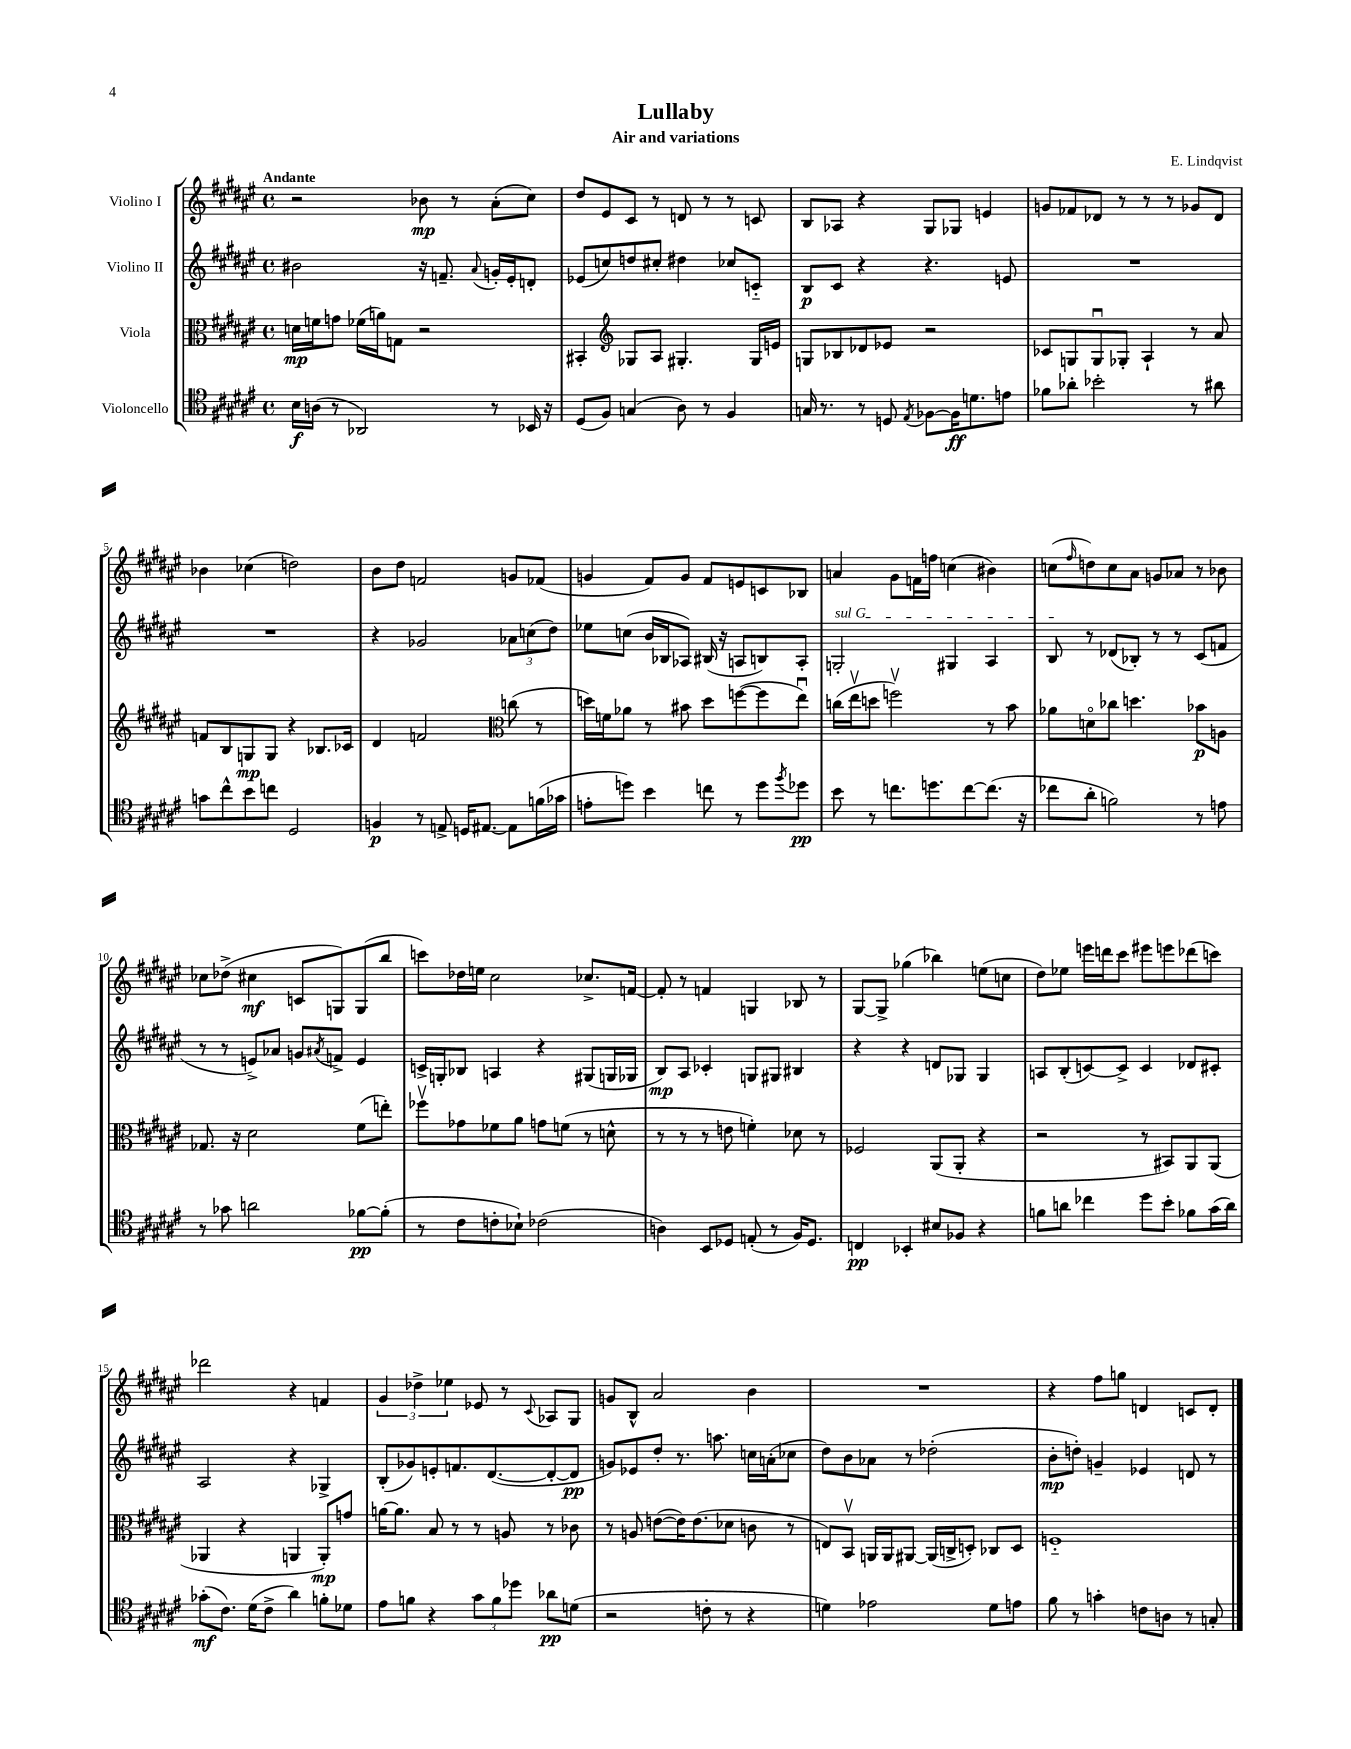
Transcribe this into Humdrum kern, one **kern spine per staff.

**kern	**kern	**kern	**kern
*staff4	*staff3	*staff2	*staff1
*clefC4	*clefC3	*clefG2	*clefG2
*k[f#c#g#d#a#e#]	*k[f#c#g#d#a#e#]	*k[f#c#g#d#a#e#]	*k[f#c#g#d#a#e#]
*M4/4	*M4/4	*M4/4	*M4/4
*met(c)	*met(c)	*met(c)	*met(c)
16B	16d	2b#	2r
(16A	16f	.	.
8r	8g	.	.
2AA-)	(16f-	.	.
.	16a)	.	.
.	8G	.	.
.	2r	16r	8b-
.	.	8.f~	.
.	.	.	8r
.	.	8qqa#	.
8r	.	16g'	(8a#'
.	.	16e#'	.
16BB-	.	8d'	8cc#)
16r	.	.	.
=	=	=	=
(8D#	4BB#'	(8e-	8dd#
8F#)	.	8cc)	8e#
*	*clefG2	*	*
(4G	8G-	8dd	8c#
.	8A#	8cc#'	8r
8A#)	4.G#'	4dd#	8d
8r	.	.	8r
4F#	.	8cc-	8r
.	16G#	8c'~	8c
.	16e	.	.
=	=	=	=
16G	8G	8B	8B
8.r	.	.	.
.	8B-	8c#	8A-
8r	8d-	4r	4r
8D	8e-	.	.
8qE#	.	.	.
[8F-	2r	4.r	8G#
16F-]	.	.	8G-
8.d	.	.	.
.	.	.	4e
8e	.	8e	.
=	=	=	=
8f-	8c-	1r	8g
8a-'	8G	.	8f-
2b-'	8Gu	.	8d-
.	8G-'	.	8r
.	4A#`	.	8r
.	.	.	8r
8r	8r	.	8g-
8a#	8a#	.	8d-
=	=	=	=
8g	8f	1r	4b-
8cc#^^	8B	.	.
8b	8G	.	(4cc-
8cc	8G	.	.
2D#	4r	.	2dd)
.	8.B-	.	.
.	16c-	.	.
=	=	=	=
4F	4d#	4r	8b
.	.	.	8dd#
8r	2f	2g-	2f
8E^	.	.	.
16D	.	.	.
[8.E#	.	.	.
*	*clefC3	*	*
8E#]	(8cc	12a-	8g
.	.	(12cc	.
(16f	8r	.	(8f-
.	.	12dd#)	.
16g-	.	.	.
=	=	=	=
8e'	16dd)	8ee-	4g
.	16f	.	.
8dd)	8a-	(8cc	.
4b	8r	16b	8f#)
.	.	16B-	.
.	8b#	8A-)	8g
8cc	8dd	(16B#	8f#
.	.	16r	.
8r	([8ff	8A	8e
8dd	8ff]	8B)	8c
8qff#	.	.	.
8dd-	8ee#u)	8A'	8B-
=	=	=	=
8b	(16cc	2G'	4a
.	16ee#v	.	.
8r	8dd	.	.
8.cc	2ffv)	.	8g#
.	.	.	16f
8.dd	.	.	16ff
.	.	4G#	(4cc
[8cc	.	.	.
(8.cc]	8r	4A#	4b#)
.	8b	.	.
16r	.	.	.
=	=	=	=
8cc-	8a-	8B	(8cc
.	.	.	16qqff#
8a#'	8do	8r	8dd)
2f)	8cc-	(8d-	8cc
.	4.dd	8B-')	8a#
.	.	8r	8g
.	.	8r	8a-
8r	8b-	(8c#	8r
8e	8A	8f	8b-
=	=	=	=
8r	8.G-	8r	8cc-
8g-	.	8r	(8dd-^
.	16r	.	.
2a	2d#	8e^)	4cc#
.	.	8a-	.
.	.	8g	8c
.	.	8qa#	.
.	.	8f^	8G)
[8f-	(8f#	4e	(8G
(8f-']	8ee')	.	8bb
=	=	=	=
8r	8ff-v	16c^	8ccc)
.	.	16G'	.
8c#	8g-	8B-	16dd-
.	.	.	16ee
8c'	8f-	4A	2cc#
8B-`)	8a#	.	.
(2c-	8g	4r	.
.	(8f	.	.
.	8r	(8G#	8.cc-^
.	8d^^	16G	.
.	.	16G-	[16f
=	=	=	=
4A)	8r	8B)	8f']
.	8r	8A#	8r
8BB	8r	4c-'	4f
8D-	8e	.	.
(8E'	4f')	8G	4G
8r	.	8G#	.
16F#)	8d-	4B#	8B-
8.D-	.	.	.
.	8r	.	8r
=	=	=	=
4C	2F-	4r	[8G#
.	.	.	8G#^]
4BB-'	.	4r	(4gg-
8B#	(8AA#	8d	4bb-)
8F-	8AA#'	8G-	.
4r	4r	4G-	(8ee
.	.	.	8cc
=	=	=	=
8f	2r	8A	8dd#)
8a	.	(8B'	8ee-
4cc-	.	[8c)	16eee
.	.	.	16ddd
.	.	8c^]	8ccc#
8dd#	8r	4c	8eee#
8b'	8BB#)	.	8eee
8f-	8AA#	8d-	(8ddd-
(16g#	(8AA#	8c#'	8ccc)
16a)	.	.	.
=	=	=	=
(8g-'	4AA-	2A#	2ddd-
8.c#)	.	.	.
.	4r	.	.
(16d#	.	.	.
8c#^	.	.	.
4a#)	4AA	4r	4r
8f'	8AA')	4G-^	4f
8d-	8g	.	.
=	=	=	=
8e#	[16a	(8B'	6g#
.	8.a]	.	.
8f	.	8g-)	.
.	.	.	6dd-^
4r	8B	8e'	.
.	.	.	6ee-
.	8r	8.f	.
12g#	8r	.	8e-
.	.	([8.d#	.
12f	.	.	.
.	8A	.	8r
12dd-	.	.	.
.	.	.	8qqc#
8a-	8r	8d#'_	8A-
(8d	8c-	8d#]	8G#
=	=	=	=
2r	8r	8g)	8g
.	8A	8e-	8B^^
.	([8e	8dd#'	2a#
.	16e])	8.r	.
.	(8.e	.	.
8c'	.	.	.
.	.	8.aa	.
8r	8d-	.	.
4r	8c	16cc	4b
.	.	(16a'	.
.	8r	8cc-	.
=	=	=	=
4d)	8E)	8dd#)	1r
.	8BBv	8b	.
2e-	16AA	8a-	.
.	16AA	.	.
.	[8AA#	8r	.
.	(16AA#]	(2dd-'	.
.	16C^	.	.
.	8D')	.	.
8d	8C-	.	.
8e	8D	.	.
=	=	=	=
8f#	1F'~	8b'	4r
8r	.	8dd')	.
4g'	.	4g~	8ff#
.	.	.	8gg
8c	.	4e-	4d
8A	.	.	.
8r	.	8d	8c
8G'	.	8r	8d'
==	==	==	==
*-	*-	*-	*-
